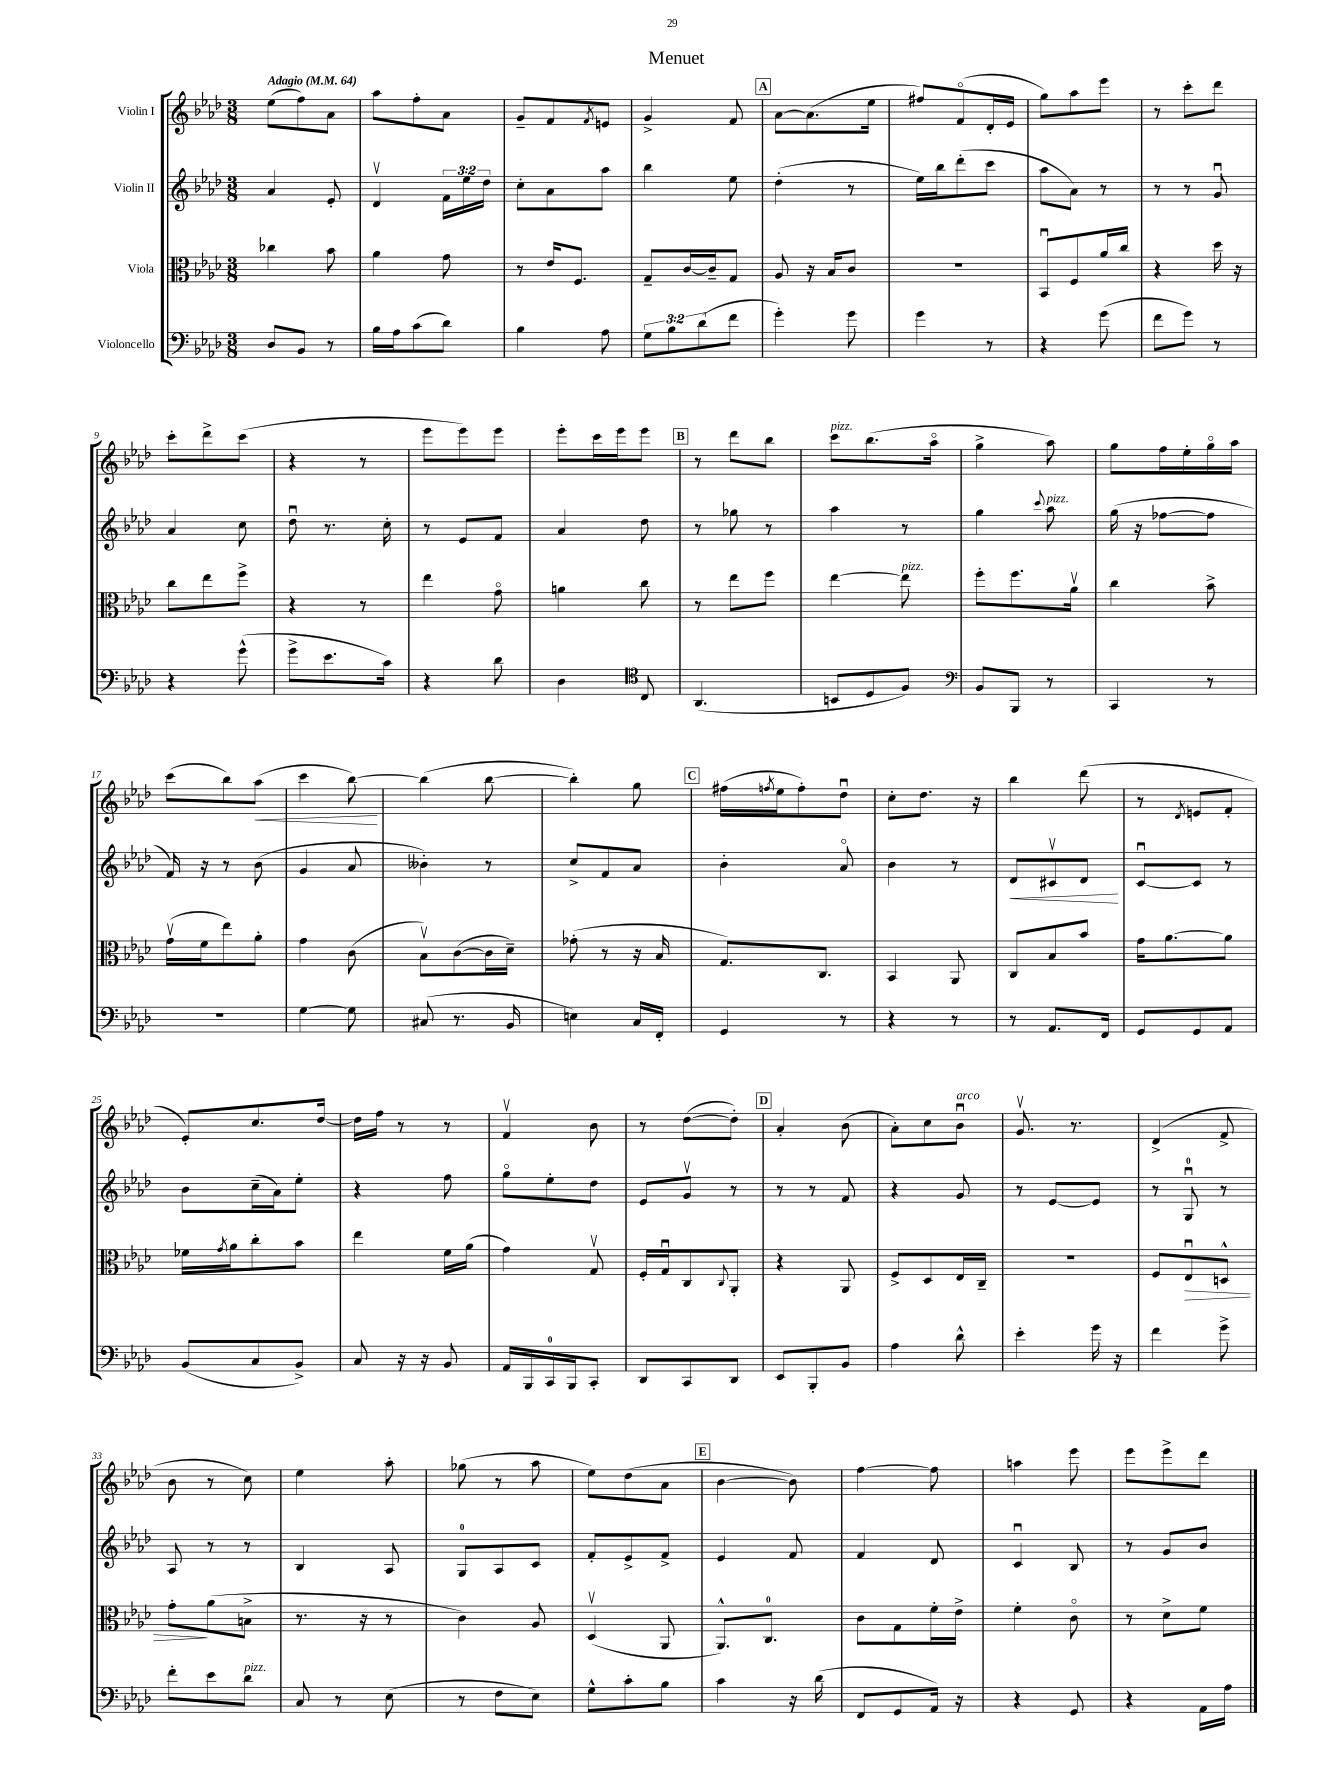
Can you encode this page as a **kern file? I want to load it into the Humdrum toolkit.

**kern	**kern	**dynam	**kern	**dynam	**kern	**dynam
*part4	*part3	*part3	*part2	*part2	*part1	*part1
*staff4	*staff3	*staff3	*staff2	*staff2	*staff1	*staff1
*I"Violoncello	*I"Viola	*	*I"Violin II	*	*I"Violin I	*
*clefF4	*clefC3	*	*clefG2	*	*clefG2	*
*k[b-e-a-d-]	*k[b-e-a-d-]	*	*k[b-e-a-d-]	*	*k[b-e-a-d-]	*
*M3/8	*M3/8	*	*M3/8	*	*M3/8	*
*MM64	*MM64	*	*MM64	*	*MM64	*
=1	=1	=1	=1	=1	=1	=1
!	!	!	!	!	!LO:TX:a:B:t=Adagio	!
8D-/L	4cc-X\	.	4a-/	.	(8ee-\L	.
8BB-/J	.	.	.	.	8ff\)	.
8r	8b-\	.	8e-'/	.	8a-\J	.
=2	=2	=2	=2	=2	=2	=2
16B-\LL	4a-\	.	4d-v/	.	8aa-\L	.
16A-\J	.	.	.	.	.	.
(8c\	.	.	.	.	8ff'\	.
8d-\J)	8g\	.	24f\LL	.	8a-\J	.
.	.	.	24ee-\	.	.	.
.	.	.	24dd-\JJ	.	.	.
=3	=3	=3	=3	=3	=3	=3
4B-\	8r	.	8cc'\L	.	8g~/L	.
.	16e-/KL	.	8a-\	.	8f/	.
.	8.F/J	.	.	.	.	.
.	.	.	.	.	8qf/	.
8A-\	.	.	8aa-\J	.	8en/J	.
=4	=4	=4	=4	=4	=4	=4
12G\L	8G~/L	.	4bb-\	.	4g^/	.
12B-\	.	.	.	.	.	.
.	[16c/L	.	.	.	.	.
(12d-\	.	.	.	.	.	.
.	16c~/J]	.	.	.	.	.
8f\J	8G/J	.	8ee-\	.	8f/	.
!!LO:REH:place=s1:t=A
=5	=5	=5	=5	=5	=5	=5
4g'\)	8A-/	.	(4dd-'\	.	[8a-\L	.
.	16r	.	.	.	(8.a-\]	.
.	16B-/KL	.	.	.	.	.
8g\	8c/J	.	8r	.	.	.
.	.	.	.	.	16ee-\Jk	.
=6	=6	=6	=6	=6	=6	=6
4g\	4.r	.	16ee-\LL)	.	8ff#X/L)	.
.	.	.	16bb-\J	.	.	.
.	.	.	(8ddd-'\	.	(8f/	.
8r	.	.	8ccc\J	.	16d-'/L	.
.	.	.	.	.	16e-/JJ	.
=7	=7	=7	=7	=7	=7	=7
4r	8BB-u/L	.	8aa-\L	.	8gg\L)	.
.	8F/	.	8a-\J)	.	8aa-\	.
(8g\	16a-/L	.	8r	.	8eee-\J	.
.	16cc/JJ	.	.	.	.	.
=8	=8	=8	=8	=8	=8	=8
8f\L	4r	.	8r	.	8r	.
8g\J)	.	.	8r	.	8ccc'\L	.
8r	16dd-\	.	8gu/	.	8ddd-\J	.
.	16r	.	.	.	.	.
!!LO:LB:g=z
=9	=9	=9	=9	=9	=9	=9
4r	8cc\L	.	4a-/	.	8ccc'\L	.
.	8ee-\	.	.	.	8ddd-^\	.
(8g^^\	8ff^\J	.	8cc\	.	(8ccc\J	.
=10	=10	=10	=10	=10	=10	=10
8g^\L	4r	.	8dd-u\	.	4r	.
8.e-\	.	.	8.r	.	.	.
.	8r	.	.	.	8r	.
16c\Jk)	.	.	16cc'\	.	.	.
=11	=11	=11	=11	=11	=11	=11
4r	4ee-\	.	8r	.	8eee-\L	.
.	.	.	8e-/L	.	8eee-\)	.
8d-\	8g\	.	8f/J	.	8eee-\J	.
=12	=12	=12	=12	=12	=12	=12
4D-\	4an\	.	4a-/	.	8eee-'\L	.
.	.	.	.	.	16ccc\L	.
.	.	.	.	.	16eee-\J	.
*clefC4	*	*	*	*	*	*
8C/	8cc\	.	8dd-\	.	8eee-\J	.
!!LO:REH:place=s1:t=B
=13	=13	=13	=13	=13	=13	=13
(4.AA-/	8r	.	8r	.	8r	.
.	8ee-\L	.	8gg-X\	.	8ddd-\L	.
.	8ff\J	.	8r	.	8bb-\J	.
=14	=14	=14	=14	=14	=14	=14
!	!	!	!	!	!LO:TX:a:i:t=pizz.	!
8BBn/L	[4ee-\	.	4aa-\	.	8ccc\L	.
8D-/	.	.	.	.	(8.bb-\	.
!	!LO:TX:a:i:t=pizz.	!	!	!	!	!
8F/J)	8ee-\]	.	8r	.	.	.
.	.	.	.	.	16aa-\Jk	.
=15	=15	=15	=15	=15	=15	=15
*clefF4	*	*	*	*	*	*
8BB-/L	8ff'\L	.	4gg\	.	4gg^\	.
8BBB-/J	8.ff\	.	.	.	.	.
.	.	.	8qqccc/	.	.	.
!	!	!	!LO:TX:a:i:t=pizz.	!	!	!
8r	.	.	8aa-\	.	8aa-\)	.
.	16a-v\Jk	.	.	.	.	.
=16	=16	=16	=16	=16	=16	=16
4CC/	4cc\	.	(16gg\	.	8gg\L	.
.	.	.	16r	.	.	.
.	.	.	[8ff-X\L	.	16ff\L	.
.	.	.	.	.	16ee-'\	.
8r	8b-^\	.	8ff-\J]	.	16gg\	.
.	.	.	.	.	16aa-\JJ	.
!!LO:LB:g=z
=17	=17	=17	=17	=17	=17	=17
4.r	(16gv\LL	.	16f/)	.	(8ccc\L	.
.	16f\J	.	16r	.	.	.
.	8ee-\)	.	8r	.	8bb-\)	.
!	!	!	!	!	!	!LO:HP:b
.	8a-'\J	.	(8b-\	.	(8aa-\J	<
=18	=18	=18	=18	=18	=18	=18
[4G\	4g\	.	4g/	.	4ccc\	.
8G\]	(8c\	.	8a-/	.	[8bb-\)	.
.	.	.	.	.	.	[
=19	=19	=19	=19	=19	=19	=19
(8C#X/	8B-v\L)	.	4b--X'\)	.	(4bb-\]	.
8.r	([8c\	.	.	.	.	.
.	16c\L]	.	8r	.	[8bb-\	.
16BB-/	16d-~\JJ)	.	.	.	.	.
=20	=20	=20	=20	=20	=20	=20
4En\)	(8g-X'\	.	8cc^/L	.	4bb-'\])	.
.	8r	.	8f/	.	.	.
16C/LL	16r	.	8a-/J	.	8gg\	.
16FF'/JJ	16B-/	.	.	.	.	.
!!LO:REH:place=s1:t=C
=21	=21	=21	=21	=21	=21	=21
4GG/	8.G/L)	.	4b-'\	.	(16ff#X\LL	.
.	.	.	.	.	8qffn/	.
.	.	.	.	.	16ee-\J	.
.	.	.	.	.	8ff'\)	.
.	8.C/J	.	.	.	.	.
8r	.	.	8a-/	.	8dd-u\J	.
=22	=22	=22	=22	=22	=22	=22
4r	4BB-/	.	4b-\	.	8cc'\L	.
.	.	.	.	.	8.dd-\J	.
8r	8AA-/	.	8r	.	.	.
.	.	.	.	.	16r	.
=23	=23	=23	=23	=23	=23	=23
!	!	!	!	!LO:HP:b	!	!
8r	8C/L	.	8d-/L	<	4bb-\	.
8.AA-/L	8B-/	.	8c#Xv/	.	.	.
.	8b-/J	.	8d-/J	.	(8ddd-\	.
16FF/Jk	.	.	.	.	.	.
.	.	.	.	[	.	.
=24	=24	=24	=24	=24	=24	=24
8GG/L	16g\KL	.	[8cu/L	.	8r	.
.	[8.a-\	.	.	.	.	.
.	.	.	.	.	8qd-/	.
8GG/	.	.	8c/J]	.	8en/L	.
8AA-/J	8a-\J]	.	8r	.	8f'/J	.
!!LO:LB:g=z
=25	=25	=25	=25	=25	=25	=25
(8BB-/L	16f-X\LL	.	8b-\L	.	8e-'/L)	.
.	8qg/	.	.	.	.	.
.	16a-\J	.	.	.	.	.
8C/	8cc'\	.	(16cc~\L	.	8.cc/	.
.	.	.	16a-\J)	.	.	.
8BB-^/J)	8b-\J	.	8ee-'\J	.	.	.
.	.	.	.	.	[16dd-/Jk	.
=26	=26	=26	=26	=26	=26	=26
8C/	4ee-\	.	4r	.	16dd-\LL]	.
.	.	.	.	.	16ff\JJ	.
16r	.	.	.	.	8r	.
16r	.	.	.	.	.	.
8BB-/	16f\LL	.	8ff\	.	8r	.
.	(16a-\JJ	.	.	.	.	.
=27	=27	=27	=27	=27	=27	=27
16AA-/LL	4g\)	.	8gg\L	.	4fv/	.
16BBB-/	.	.	.	.	.	.
16CC/	.	.	8ee-'\	.	.	.
16BBB-/J	.	.	.	.	.	.
8CC'/J	8Gv/	.	8dd-\J	.	8b-\	.
=28	=28	=28	=28	=28	=28	=28
8DD-/L	16F'/LL	.	8e-/L	.	8r	.
.	16Gu/J	.	.	.	.	.
8CC/	8C/	.	8gv/J	.	([8dd-\L	.
.	8qqC/	.	.	.	.	.
8DD-/J	8AA-'/J	.	8r	.	8dd-'\J])	.
!!LO:REH:place=s1:t=D
=29	=29	=29	=29	=29	=29	=29
8EE-/L	4r	.	8r	.	4a-'/	.
8BBB-'/	.	.	8r	.	.	.
8BB-/J	8AA-/	.	8f/	.	(8b-\	.
=30	=30	=30	=30	=30	=30	=30
4A-\	8F^/L	.	4r	.	8a-'\L)	.
.	8D-/	.	.	.	8cc\	.
!	!	!	!	!	!LO:TX:a:i:t=arco	!
8d-^^\	16E-/L	.	8g/	.	8b-u\J	.
.	16C~/JJ	.	.	.	.	.
=31	=31	=31	=31	=31	=31	=31
4e-'\	4.r	.	8r	.	8.gv/	.
.	.	.	[8e-/L	.	.	.
.	.	.	.	.	8.r	.
16g\	.	.	8e-/J]	.	.	.
16r	.	.	.	.	.	.
=32	=32	=32	=32	=32	=32	=32
4f\	8F/L	.	8r	.	(4d-^/	.
!	!	!LO:HP:b	!	!	!	!
.	8E-u/	>	8Gu/	.	.	.
8g^\	8Dn^^/J	.	8r	.	8f^/	.
!!LO:LB:g=z
=33	=33	=33	=33	=33	=33	=33
8f'\L	8g'\L	.	8A-/	.	8b-\	.
8e-\	(8a-\	]	8r	.	8r	.
!LO:TX:a:i:t=pizz.	!	!	!	!	!	!
8d-\J	8Bn^\J	.	8r	.	8cc\)	.
=34	=34	=34	=34	=34	=34	=34
8C/	8.r	.	4B-/	.	4ee-\	.
8r	.	.	.	.	.	.
.	16r	.	.	.	.	.
(8E-\	8r	.	8A-/	.	8aa-'\	.
=35	=35	=35	=35	=35	=35	=35
8r	4c\)	.	8G/L	.	(8gg-X\	.
8F\L	.	.	8A-/	.	8r	.
8E-\J)	8A-/	.	8c/J	.	8aa-\	.
=36	=36	=36	=36	=36	=36	=36
8G^^\L	(4D-v/	.	8f'/L	.	8ee-\L)	.
8c'\	.	.	8e-^/	.	(8dd-\	.
8B-\J	8AA-/	.	8f^/J	.	8a-\J	.
!!LO:REH:place=s1:t=E
=37	=37	=37	=37	=37	=37	=37
4c\	8.AA-^^/L)	.	4e-/	.	[4b-\	.
.	8.C/J	.	.	.	.	.
16r	.	.	8f/	.	8b-\])	.
(16d-\	.	.	.	.	.	.
=38	=38	=38	=38	=38	=38	=38
8FF/L	8c\L	.	4f/	.	[4ff\	.
8GG/	8G\	.	.	.	.	.
16AA-/Jk)	16f'\L	.	8d-/	.	8ff\]	.
16r	16e-^\JJ	.	.	.	.	.
=39	=39	=39	=39	=39	=39	=39
4r	4f'\	.	4cu/	.	4aan\	.
8GG/	8c\	.	8B-/	.	8eee-\	.
=40	=40	=40	=40	=40	=40	=40
4r	8r	.	8r	.	8eee-\L	.
.	8d-^\L	.	8g/L	.	8eee-^\	.
16AA-\LL	8f\J	.	8b-/J	.	8ddd-\J	.
16A-\JJ	.	.	.	.	.	.
==	==	==	==	==	==	==
*-	*-	*-	*-	*-	*-	*-
